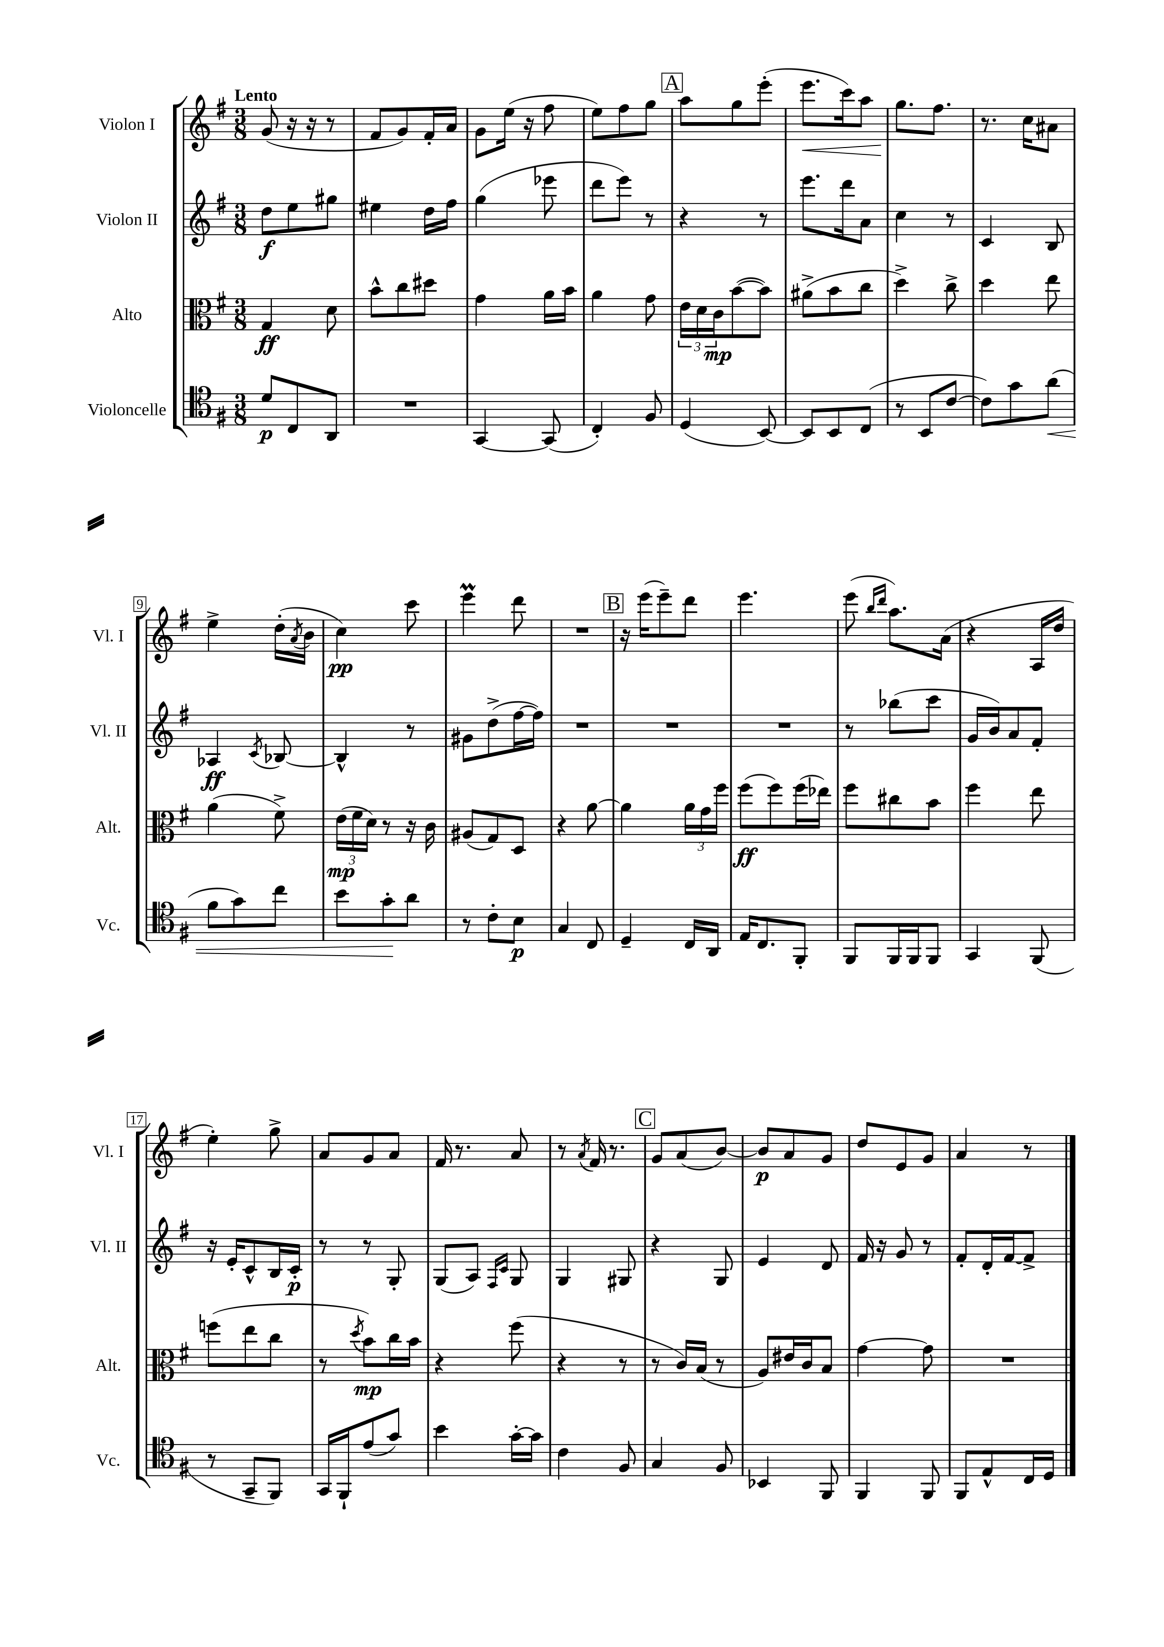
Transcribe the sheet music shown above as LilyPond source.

<<
\new StaffGroup <<
\new Staff = "s0" \with { instrumentName = "Violon I" shortInstrumentName = "Vl. I" } {
    \clef treble \key g \major \numericTimeSignature \time 3/8 \tempo "Lento"
    g'8( r16 r16 r8 |
    fis'8 g'8) fis'16-. a'16 |
    g'8 e''16( r16 fis''8 |
    e''8) fis''8 g''8 |
    \mark \markup { \box "A" } a''8 g''8 e'''8-.( |
    e'''8.\< c'''16) a''8 |
    g''8.\! fis''8. |
    r8. c''16 ais'8 |
    e''4-> d''16-.( \acciaccatura { a'8 } b'16 |
    c''4\pp) c'''8 |
    e'''4\prall d'''8 |
    R4. |
    \mark \markup { \box "B" } r16 e'''16( e'''8--) d'''8 |
    e'''4. |
    e'''8( \grace { b''16 d'''16 } a''8.) a'16( |
    r4 a16 d''16 |
    e''4-.) g''8-> |
    a'8 g'8 a'8 |
    fis'16 r8. a'8 |
    r8 \acciaccatura { a'8 } fis'16 r8. |
    \mark \markup { \box "C" } g'8 a'8( b'8~) |
    b'8\p a'8 g'8 |
    d''8 e'8 g'8 |
    a'4 r8 \bar "|." |
}
\new Staff = "s1" \with { instrumentName = "Violon II" shortInstrumentName = "Vl. II" } {
    \clef treble \key g \major \numericTimeSignature \time 3/8
    d''8\f e''8 gis''8 |
    eis''4 d''16 fis''16 |
    g''4( ees'''8 |
    d'''8 e'''8) r8 |
    \mark \markup { \box "A" } r4 r8 |
    e'''8. d'''16 a'8 |
    c''4 r8 |
    c'4 b8 |
    aes4\ff \acciaccatura { c'8 } bes8~ |
    bes4-^ r8 |
    gis'8 d''8->( fis''16~ fis''16) |
    R4. |
    \mark \markup { \box "B" } R4. |
    R4. |
    r8 bes''8( c'''8 |
    g'16 b'16) a'8 fis'8-. |
    r16 e'16-. c'8-^ b16 c'16-.\p |
    r8 r8 g8-. |
    g8( a8) \grace { fis16 c'16 } g8 |
    g4 gis8 |
    \mark \markup { \box "C" } r4 g8 |
    e'4 d'8 |
    fis'16 r16 g'8 r8 |
    fis'8-. d'16-. fis'16~ fis'8-> \bar "|." |
}
\new Staff = "s2" \with { instrumentName = "Alto" shortInstrumentName = "Alt." } {
    \clef alto \key g \major \numericTimeSignature \time 3/8
    g4\ff d'8 |
    b'8-^ c''8 dis''8 |
    g'4 a'16 b'16 |
    a'4 g'8 |
    \mark \markup { \box "A" } \tuplet 3/2 { e'16 d'16 c'16\mp } b'8~( b'8) |
    ais'8->( b'8 c''8 |
    d''4->) c''8-> |
    d''4 e''8 |
    a'4( fis'8->) |
    \tuplet 3/2 { e'16\mp( fis'16 d'16) } r8 r16 c'16 |
    ais8( g8) d8 |
    r4 a'8~ |
    \mark \markup { \box "B" } a'4 \tuplet 3/2 { a'16 g'16 fis''16 } |
    fis''8\ff( fis''8) fis''16( ees''16) |
    fis''8 cis''8 b'8 |
    fis''4 e''8 |
    f''8( e''8 c''8 |
    r8 \acciaccatura { d''8 } b'8\mp) c''16 b'16 |
    r4 fis''8( |
    r4 r8 |
    \mark \markup { \box "C" } r8 c'16) b16( r8 |
    a8) eis'16 c'16 b8 |
    g'4~ g'8 |
    R4. \bar "|." |
}
\new Staff = "s3" \with { instrumentName = "Violoncelle" shortInstrumentName = "Vc." } {
    \clef tenor \key g \major \numericTimeSignature \time 3/8
    d'8\p c8 a,8 |
    R4. |
    g,4~ g,8( |
    c4-.) fis8 |
    \mark \markup { \box "A" } d4( b,8~) |
    b,8 b,8 c8( |
    r8 b,8 c'8~ |
    c'8) g'8 a'8\<( |
    fis'8 g'8) c''8 |
    b'8 g'8-.\! a'8 |
    r8 c'8-. b8\p |
    g4 c8 |
    \mark \markup { \box "B" } d4-- c16 a,16 |
    e16 c8. fis,8-. |
    fis,8 fis,16 fis,16 fis,8 |
    g,4 fis,8( |
    r8 g,8-- fis,8) |
    g,16 fis,16-! e'8( g'8) |
    b'4 g'16~-. g'16 |
    c'4 fis8 |
    \mark \markup { \box "C" } g4 fis8 |
    bes,4 fis,8 |
    fis,4 fis,8 |
    fis,8 e8-^ c16 d16 \bar "|." |
}
>>
>>
\layout { \context { \Score \override BarNumber.stencil = #(make-stencil-boxer 0.1 0.3 ly:text-interface::print) } }
